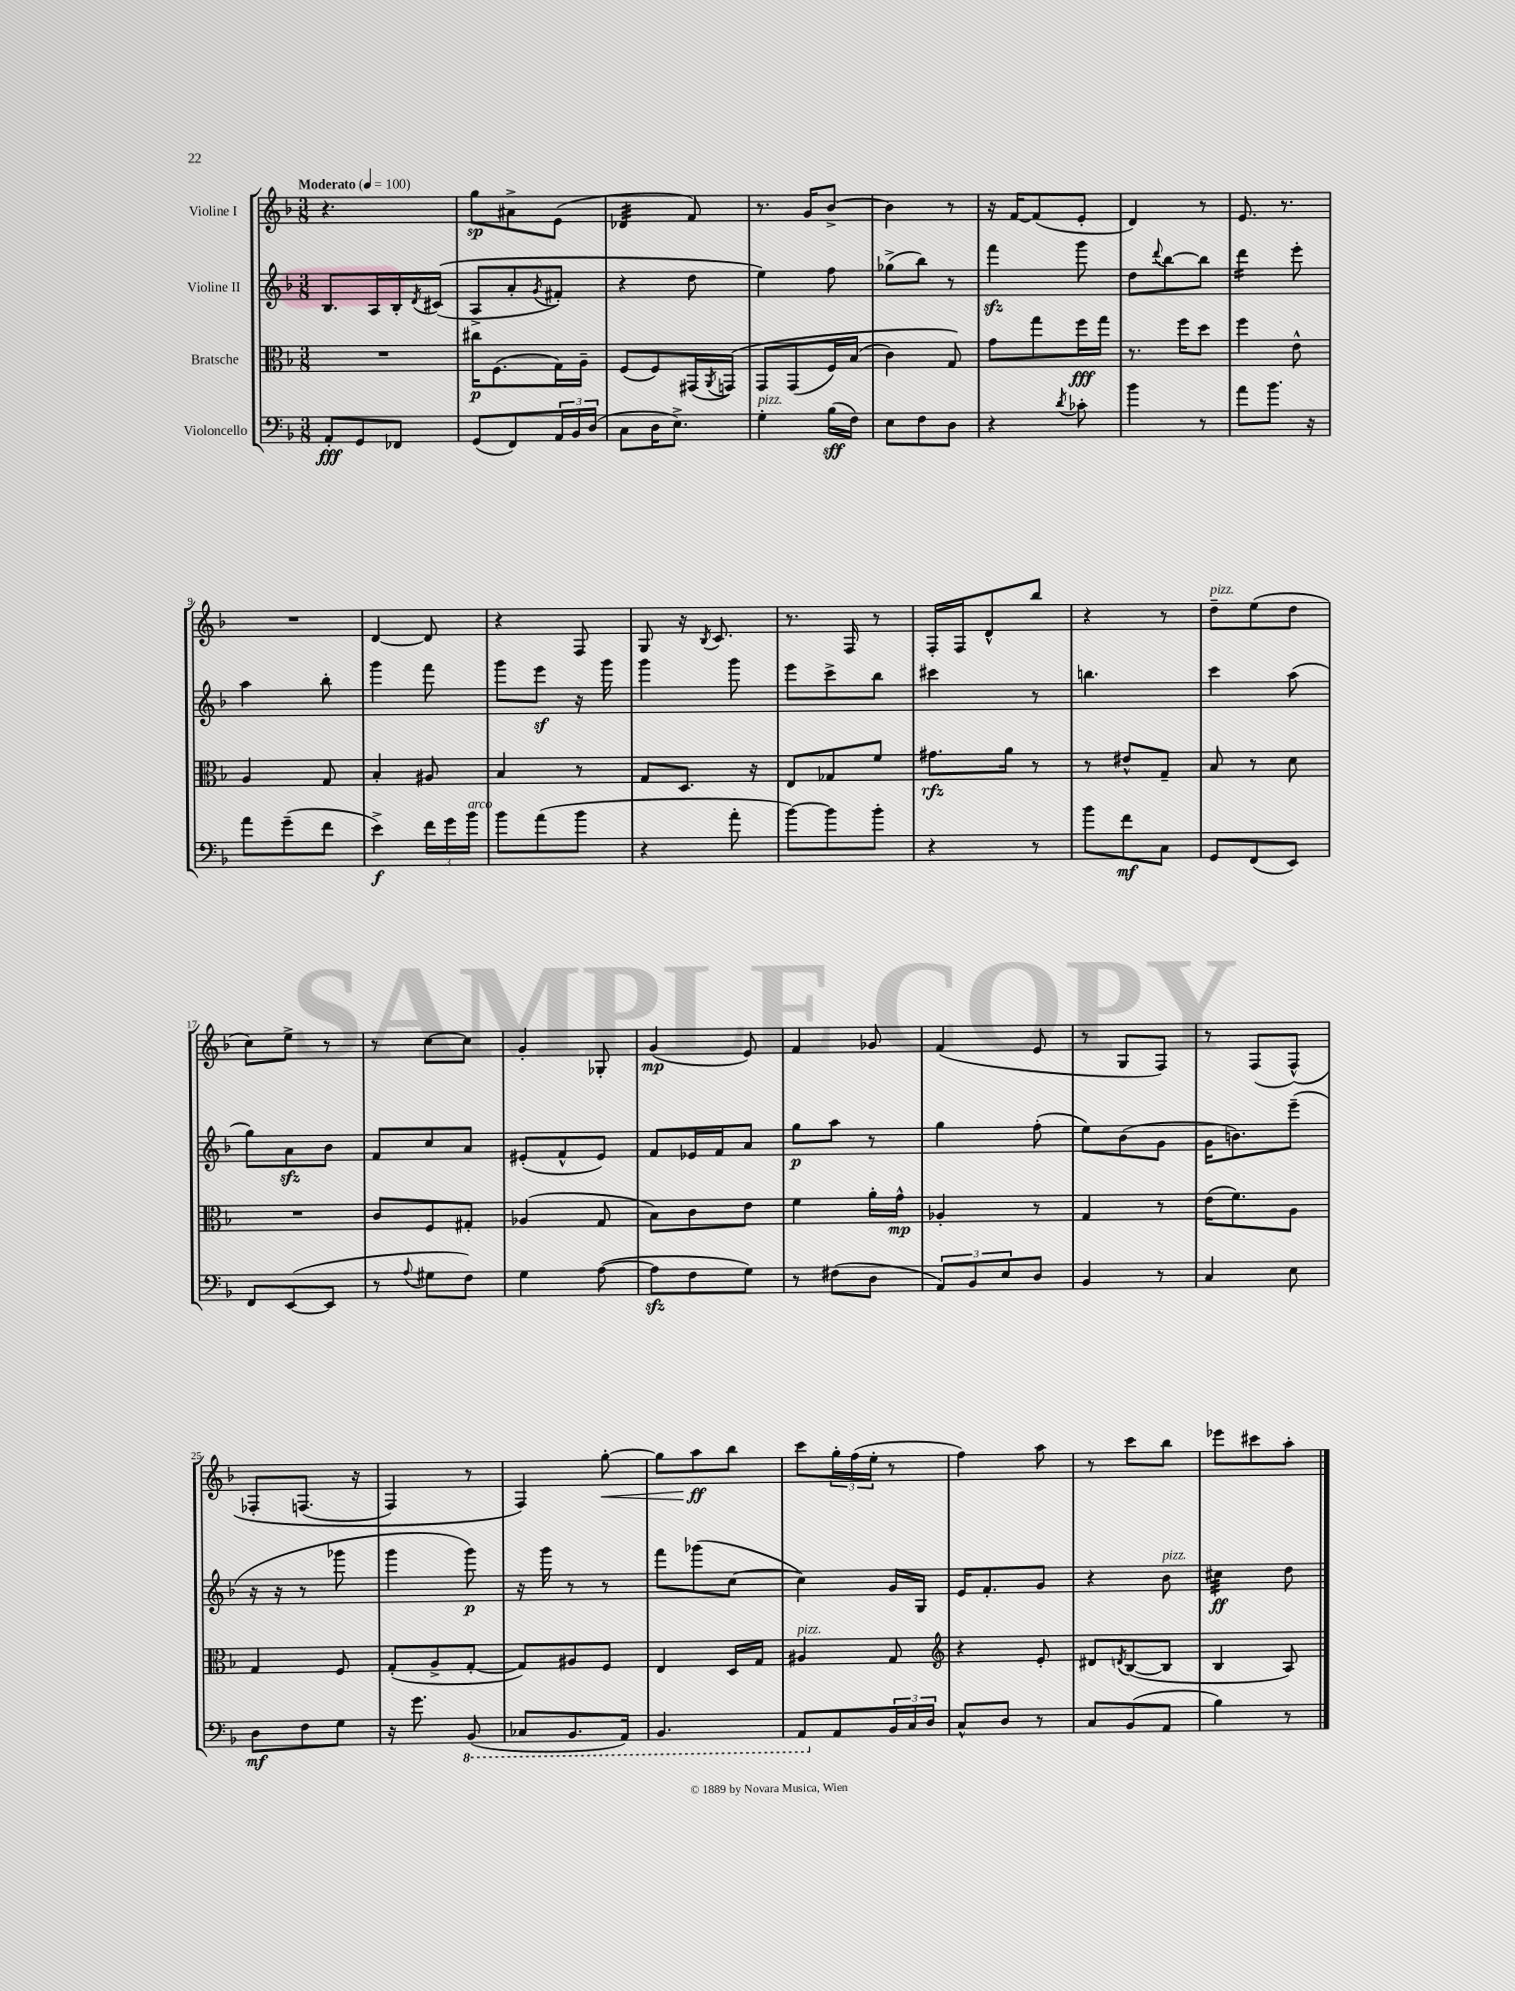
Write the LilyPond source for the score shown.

<<
\new StaffGroup <<
\new Staff = "s0" \with { instrumentName = "Violine I" } {
    \clef treble \key f \major \numericTimeSignature \time 3/8 \tempo "Moderato" 4 = 100
    r4. |
    g''8\sp ais'8-> e'8( |
    des'4:32 f'8) |
    r8. g'16 bes'8~-> |
    bes'4 r8 |
    r16 f'16~ f'8( e'8-. |
    d'4) r8 |
    e'8. r8. |
    R4. |
    d'4~ d'8 |
    r4 f8 |
    g8 r16 \acciaccatura { bes8 } c'8. |
    r8. f16 r8 |
    f16-. f16 d'8-^ bes''8 |
    r4 r8 |
    d''8--^\markup { \italic "pizz." } e''8( d''8 |
    c''8) e''8-> r8 |
    r8 c''8~ c''8 |
    g'4-. ges8-. |
    g'4\mp( e'8) |
    f'4 ges'8 |
    f'4( e'8 |
    r8 g8 f8) |
    r8 f8( f8-^)\( |
    fes8-. f8.( r16 |
    f4) r8 |
    f4\) g''8~-.\< |
    g''8 a''8\ff\! bes''8 |
    c'''8 \tuplet 3/2 { g''16-. f''16( e''16-. } r8 |
    f''4) a''8 |
    r8 c'''8 bes''8 |
    ees'''8 cis'''8 a''8-. \bar "|." |
}
\new Staff = "s1" \with { instrumentName = "Violine II" } {
    \clef treble \key f \major \numericTimeSignature \time 3/8
    bes8. a16 bes16-. \acciaccatura { d'8 } cis'16(\( |
    a8-> a'8-. \acciaccatura { g'8 } fis'8-.) |
    r4 d''8 |
    e''4\) f''8 |
    ges''8->( bes''8) r8 |
    f'''4\sfz g'''8 |
    d''8 \appoggiatura { d'''8 } bes''8~ bes''8 |
    d'''4:16 e'''8-. |
    a''4 bes''8-. |
    g'''4 f'''8 |
    g'''8 e'''8\sf r16 g'''16 |
    g'''4 g'''8 |
    e'''8 c'''8-> bes''8 |
    cis'''4 r8 |
    b''4. |
    c'''4 a''8( |
    g''8) a'8\sfz bes'8 |
    f'8 c''8 a'8 |
    eis'8-.( f'8-^ eis'8) |
    f'8 ees'16 f'16 a'8 |
    g''8\p a''8 r8 |
    g''4 f''8-.( |
    e''8) bes'8( g'8 |
    g'16 b'8.) e'''8--( |
    r16 r16 r8 ges'''8 |
    g'''4 g'''8\p) |
    r16 g'''16 r8 r8 |
    f'''8 ges'''8( c''8~ |
    c''4) g'16 g16 |
    e'16 f'8.-. g'8 |
    r4 bes'8^\markup { \italic "pizz." } |
    cis''4:32\ff d''8 \bar "|." |
}
\new Staff = "s2" \with { instrumentName = "Bratsche" } {
    \clef alto \key f \major \numericTimeSignature \time 3/8
    R4. |
    cis''16\p f8.( g16) a16-- |
    f8( f8) gis,16( \acciaccatura { a,8 } g,16)\( |
    g,8 g,8( f16) bes16( |
    c'4) g8\) |
    g'8 g''8 f''16\fff g''16 |
    r8. f''16 d''8 |
    f''4 e'8-^ |
    a4 g8 |
    bes4-. ais8 |
    bes4 r8 |
    g8 d8. r16 |
    e8 ges8 f'8 |
    gis'8.\rfz a'16 r8 |
    r8 eis'8-^ g8-- |
    bes8 r8 d'8 |
    R4. |
    c'8 f8 gis8-. |
    aes4( g8 |
    bes8) c'8 e'8 |
    f'4 a'16-. g'16-^\mp |
    aes4-. r8 |
    g4 r8 |
    e'16( f'8.) a8 |
    g4 f8 |
    g8-.( a8-> g8~-. |
    g8) ais8 f8 |
    e4 d16 g16 |
    ais4^\markup { \italic "pizz." } g8 |
    \clef treble r4 e'8-. |
    dis'8 \acciaccatura { d'8 } bes8~( bes8 |
    bes4 a8) \bar "|." |
}
\new Staff = "s3" \with { instrumentName = "Violoncello" } {
    \clef bass \key f \major \numericTimeSignature \time 3/8
    a,8-.\fff g,8 fes,8 |
    g,8( f,8) \tuplet 3/2 { a,16 bes,16 d16( } |
    c8 d16 e8.->) |
    g4-.^\markup { \italic "pizz." } bes16\sff( f16) |
    e8 f8 d8 |
    r4 \acciaccatura { d'8 } ces'8-. |
    bes'4 r8 |
    a'8 bes'8. r16 |
    a'8 g'8--( f'8 |
    e'4->\f) \tuplet 3/2 { f'16 g'16 bes'16^\markup { \italic "arco" } } |
    bes'8 a'8( bes'8 |
    r4 a'8-. |
    bes'8~) bes'8 bes'8-. |
    r4 r8 |
    bes'8 f'8\mf c8 |
    g,8 f,8( e,8) |
    f,8 e,8~( e,8 |
    r8 \appoggiatura { a8 } gis8 f8) |
    g4 a8~( |
    a8\sfz f8 g8) |
    r8 fis8( d8 |
    \tuplet 3/2 { a,8) bes,8 e8 } d8 |
    bes,4 r8 |
    c4 e8 |
    d8\mf f8 g8 |
    r16 g'8. \ottava #-1 bes,,8( |
    ces,8 bes,,8. a,,16) |
    bes,,4. |
    a,,8 \ottava #0 a,8 \tuplet 3/2 { bes,16 c16 d16 } |
    c8-^ d8 r8 |
    c8 bes,8( a,8 |
    bes4) r8 \bar "|." |
}
>>
>>
